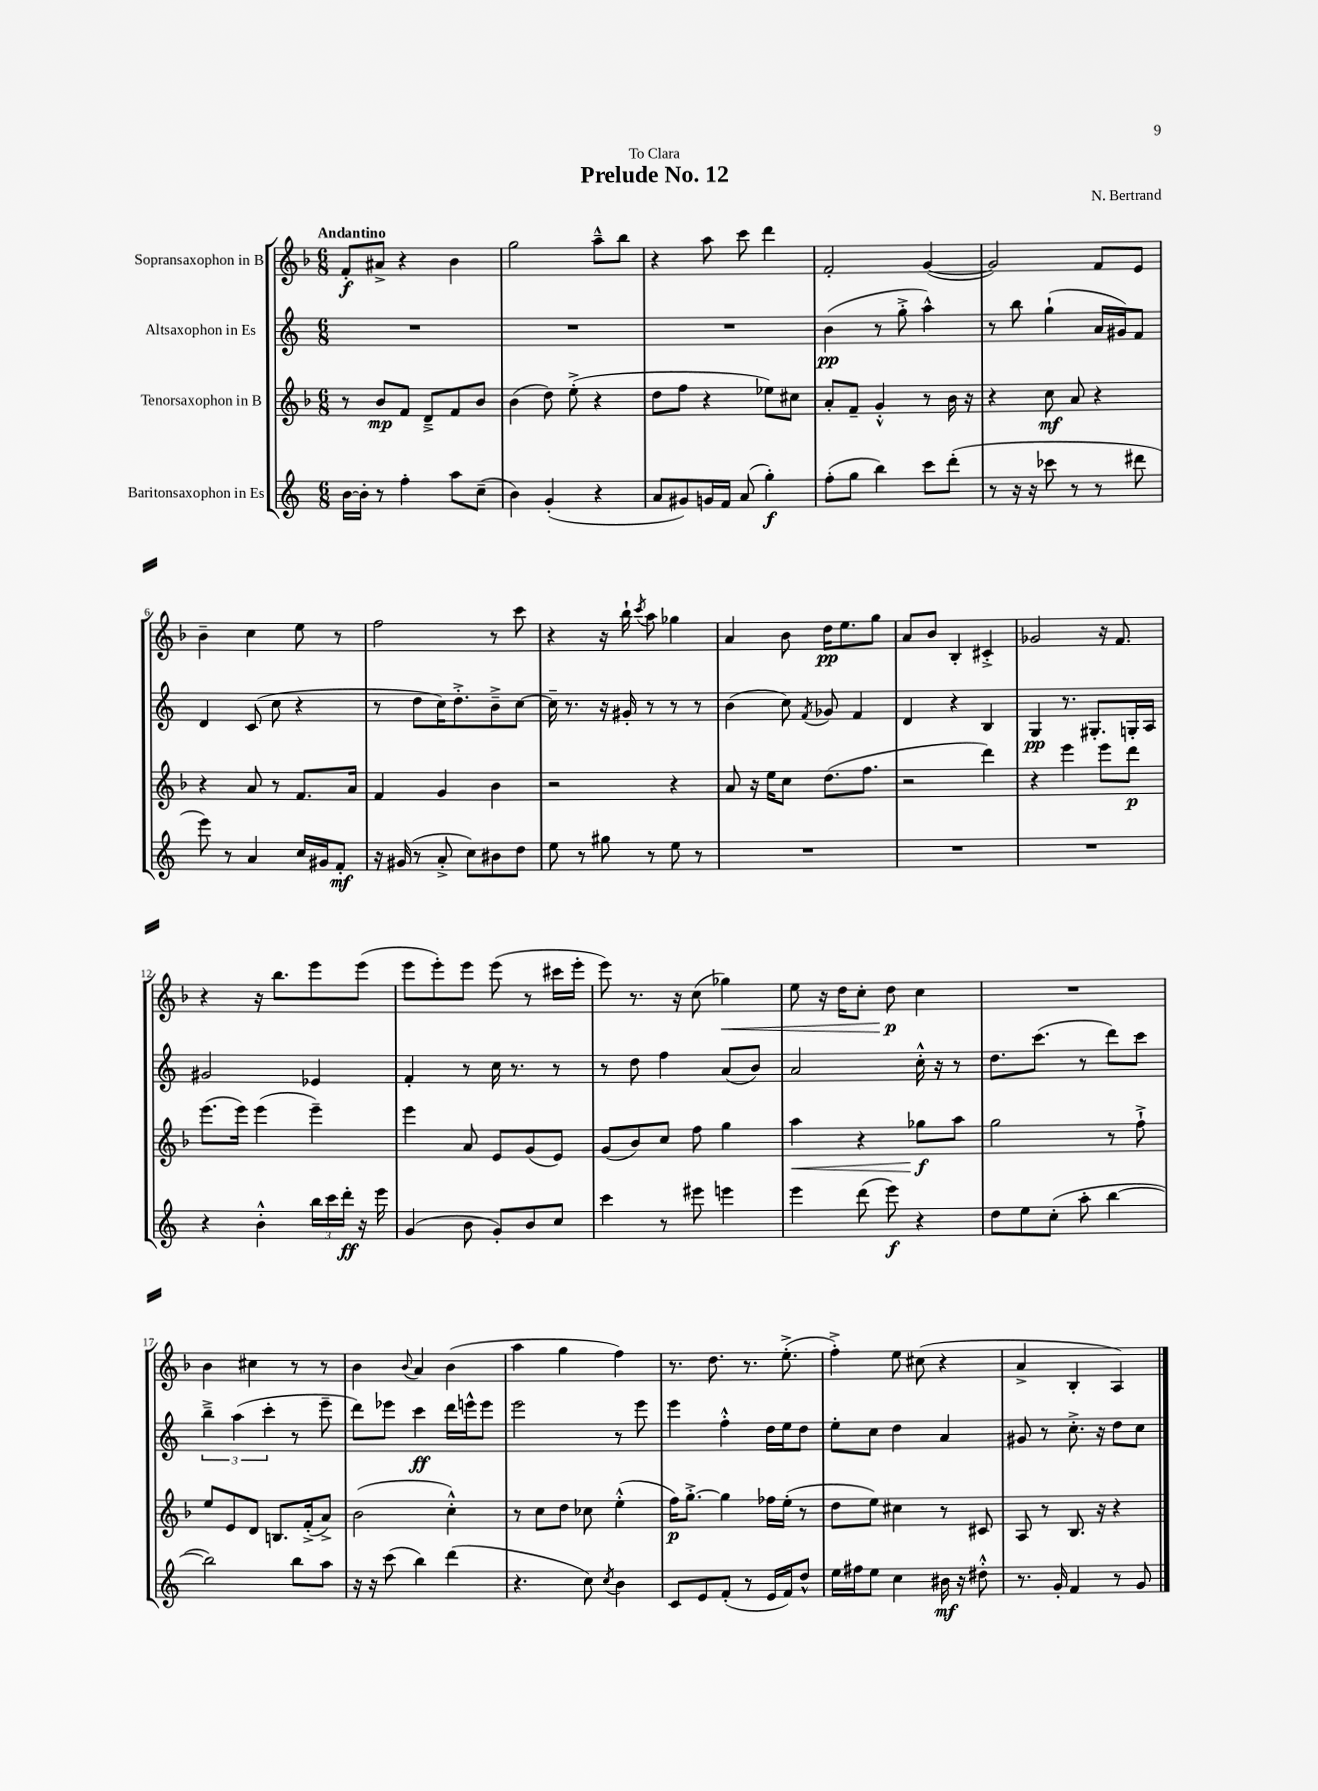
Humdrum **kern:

**kern	**kern	**kern	**kern
*staff4	*staff3	*staff2	*staff1
*clefG2	*clefG2	*clefG2	*clefG2
*k[]	*k[b-]	*k[]	*k[b-]
*M6/8	*M6/8	*M6/8	*M6/8
[16b\LL	8r	2.r	8f'/L
16b'\]JJ	.	.	.
8r	8b-/L	.	8a#^/J
4ff'\	8f/J	.	4r
.	8d~^/L	.	.
8aa\L	8f/	.	4b-\
(8cc~\J	8b-/J	.	.
=	=	=	=
4b\)	(4b-\	2.r	2gg\
(4g'/	8dd\)	.	.
.	(8ee'^\	.	.
4r	4r	.	8aa~^^\L
.	.	.	8bb-\J
=	=	=	=
8a/L	8dd\L	2.r	4r
8g#/)	8ff\J	.	.
16g/L	4r	.	8aa\
16f/JJ	.	.	.
(8a/	.	.	8ccc\
4gg'\)	8ee-\L)	.	4ddd\
.	8cc#\J	.	.
=	=	=	=
(8ff'\L	8a'/L	(4b\	2f'/
8gg\J	8f~/J	.	.
4bb\)	4g'^^/	8r	.
.	.	8gg'^\	.
8ccc\L	8r	4aa^^\)	([4g/
(8ddd'\J	16b-\	.	.
.	16r	.	.
=	=	=	=
8r	4r	8r	2g/])
16r	.	8bb\	.
16r	.	.	.
8ccc-\	8cc\	(4gg`\	.
8r	8a/	.	.
8r	4r	16a/LL	8f/L
.	.	16g#/J)	.
8ddd#\	.	8f/J	8e/J
=	=	=	=
8eee\)	4r	4d/	4b-~\
8r	.	.	.
4a/	8a/	(8c/	4cc\
.	8r	8cc\	.
16cc/LL	8.f/L	4r	8ee\
16g#/J	.	.	.
8f'/J	.	.	8r
.	16a/Jk	.	.
=	=	=	=
16r	4f/	8r	2ff\
(16g#/	.	.	.
8r	.	8dd\L	.
8a'^/	4g/	16cc\K)	.
.	.	8.dd'^\	.
8cc\L)	.	.	.
8b#\	4b-\	8b~^\	8r
8dd\J	.	[8cc\J	8ccc\
=	=	=	=
8ee\	2r	16cc~\]	4r
.	.	8.r	.
8r	.	.	.
8gg#\	.	16r	16r
.	.	16g#'/	16bb-`\
.	.	.	8qccc/
8r	.	8r	8aa\
8ee\	4r	8r	4gg-\
8r	.	8r	.
=	=	=	=
2.r	8a/	(4b\	4a/
.	16r	.	.
.	16ee\LK	.	.
.	8cc\J	8cc\)	8b-\
.	.	8qf/	.
.	(8.dd\L	8g-/	16dd\LK
.	.	.	8.ee\
.	.	4f/	.
.	8.ff\J	.	.
.	.	.	8gg\J
=	=	=	=
2.r	2r	4d/	8a/L
.	.	.	8b-/J
.	.	4r	4B-'/
.	4ddd\)	4B/	4c#'^/
=	=	=	=
2.r	4r	4G/	2g-/
.	4eee\	8.r	.
.	.	8.G#'/L	.
.	8eee\L	.	16r
.	.	.	8.f/
.	8ddd\J	16G'/L	.
.	.	16A/JJ	.
=	=	=	=
4r	(8.eee\L	2g#/	4r
.	16eee\Jk)	.	.
4b'^^\	(4eee\	.	16r
.	.	.	8.bb-\L
24bb\LL	4eee~\)	4e-/	8eee\
24ccc\	.	.	.
24ddd'\JJ	.	.	.
16r	.	.	(8eee\J
16eee\	.	.	.
=	=	=	=
(4g/	4eee\	4f'/	8eee\L
.	.	.	8eee'\)
8b\	8a/	8r	8eee\J
8g'/L)	8e/L	16cc\	(8eee\
.	.	8.r	.
8b/	(8g/	.	8r
8cc/J	8e/J)	8r	16ccc#\LL
.	.	.	16eee'\JJ
=	=	=	=
4ccc\	(8g/L	8r	8eee\)
.	8b-/)	8dd\	8.r
8r	8cc/J	4ff\	.
.	.	.	16r
8eee#\	8ff\	.	(8cc\
4eee\	4gg\	(8a/L	4gg-\)
.	.	8b/J)	.
=	=	=	=
4eee\	4aa\	2a/	8ee\
.	.	.	16r
.	.	.	16dd\LK
(8ddd\	4r	.	8cc'\J
8eee\)	.	.	8dd\
4r	8gg-\L	16cc'^^\	4cc\
.	.	16r	.
.	8aa\J	8r	.
=	=	=	=
8dd\L	2gg\	8.dd\L	2.r
8ee\	.	.	.
.	.	(8.ccc\J	.
(8cc'\J	.	.	.
8aa'\	.	8r	.
[4bb\	8r	8ddd\L)	.
.	8ff`^\	8ccc\J	.
=	=	=	=
2bb\])	8ee/L	6bb~^\	4b-\
.	8e/	.	.
.	.	(6aa\	.
.	8d/J	.	4cc#\
.	.	6ccc'\	.
.	8.B/L	.	.
8bb\L	.	8r	8r
.	(16f'^/k	.	.
8aa\J	8a^/J)	8eee~\	8r
=	=	=	=
16r	(2b-\	8ddd\L)	4b-\
16r	.	.	.
(8ccc\	.	8eee-\J	.
.	.	.	8qqb-/
4bb\)	.	4ccc\	4a/
(4ddd\	4cc'^^\)	16ddd\LL	(4b-\
.	.	16eee^^\J	.
.	.	8eee\J	.
=	=	=	=
4.r	8r	2eee\	4aa\
.	8cc\L	.	.
.	8dd\J	.	4gg\
8cc\)	8cc-\	.	.
8qcc/	.	.	.
4b\	(4ee'^^\	8r	4ff\)
.	.	8eee\	.
=	=	=	=
8c/L	16ff\LK)	4eee\	8.r
.	[8.gg'^\J	.	.
8e/	.	.	.
.	.	.	8.dd\
(8f'/J	4gg\]	4ff'^^\	.
8r	.	.	8.r
16e/LL	16ff-\LL	16dd\LL	.
16f/J)	(16ee'\JJ	16ee\J	(8.ee'^\
8dd^^/J	8r	8dd\J	.
=	=	=	=
16ee\LL	8dd\L	8ee'\L	4ff'^\)
16ff#\J	.	.	.
8ee\J	8ee\J)	8cc\J	.
4cc\	4cc#\	4dd\	8ee\
.	.	.	(8cc#\
16b#\	8r	4a/	4r
16r	.	.	.
8dd#'^^\	8c#/	.	.
=	=	=	=
8.r	8A/	8g#/	4a^/
.	8r	8r	.
16g'/	.	.	.
4f/	8.B-/	8.cc'^\	4B-'/
.	16r	16r	.
8r	4r	8dd\L	4A/)
8g/	.	8cc\J	.
==	==	==	==
*-	*-	*-	*-
